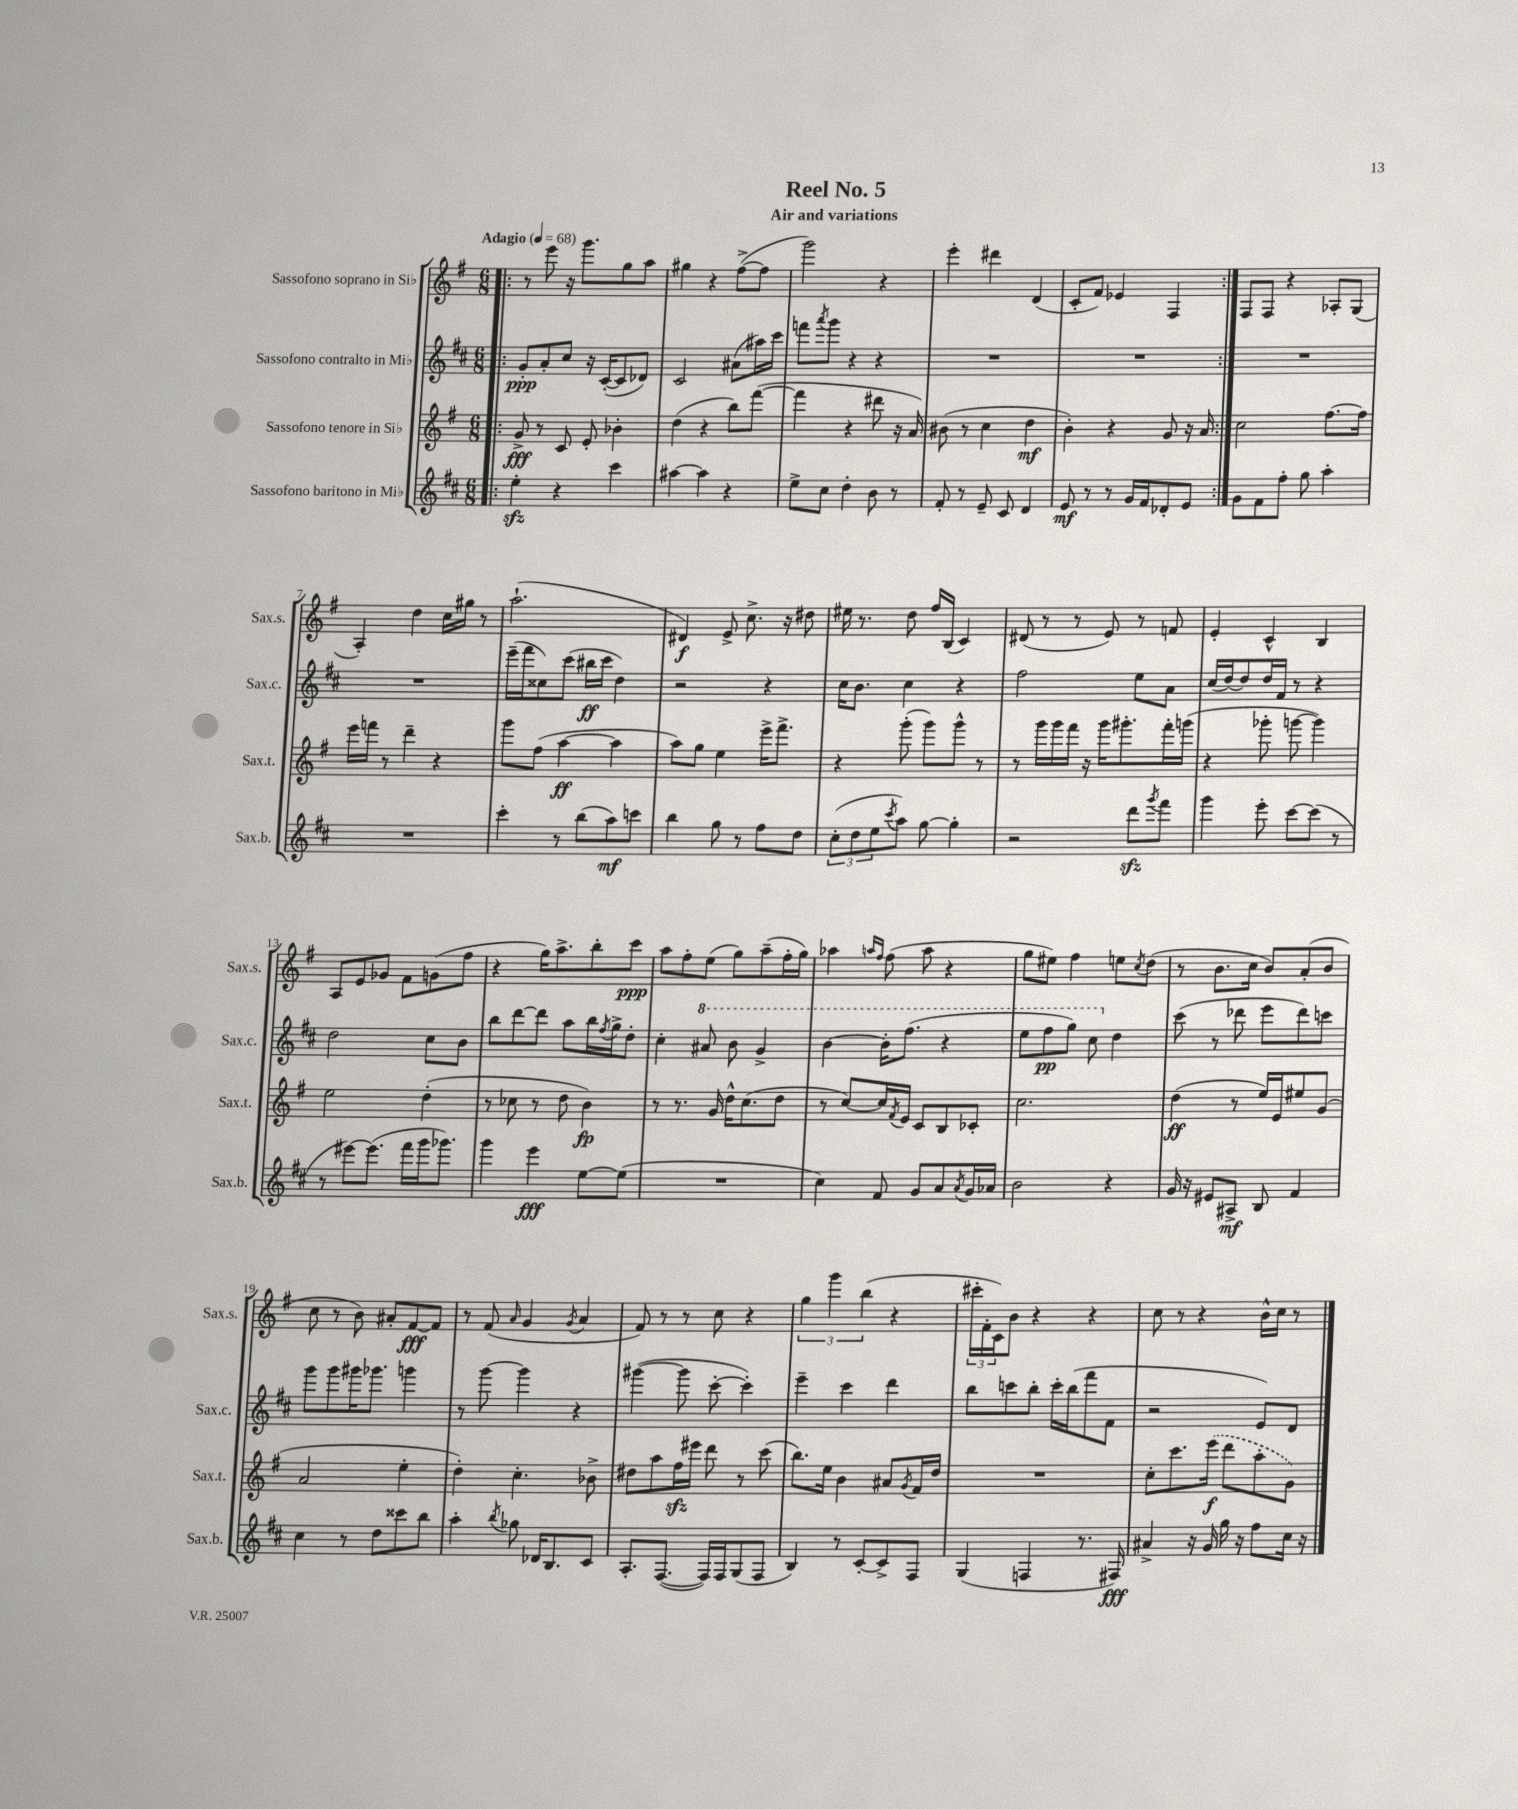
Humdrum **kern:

**kern	**dynam	**kern	**dynam	**kern	**dynam	**kern	**dynam
*part4	*part4	*part3	*part3	*part2	*part2	*part1	*part1
*staff4	*staff4	*staff3	*staff3	*staff2	*staff2	*staff1	*staff1
*I"Sassofono baritono in Mi♭	*	*I"Sassofono tenore in Si♭	*	*I"Sassofono contralto in Mi♭	*	*I"Sassofono soprano in Si♭	*
*I'Sax.b.	*	*I'Sax.t.	*	*I'Sax.c.	*	*I'Sax.s.	*
*clefG2	*	*clefG2	*	*clefG2	*	*clefG2	*
*k[f#c#]	*	*k[f#]	*	*k[f#c#]	*	*k[f#]	*
*M6/8	*	*M6/8	*	*M6/8	*	*M6/8	*
*MM68	*	*MM68	*	*MM68	*	*MM68	*
=1!|:	=1!|:	=1!|:	=1!|:	=1!|:	=1!|:	=1!|:	=1!|:
!	!	!	!	!	!	!LO:TX:a:B:t=Adagio	!
4eezz'\	.	8g^/	fff	8g'/L	ppp	8r	.
.	.	8r	.	8a'/	.	8eee\	.
4r	.	8c/	.	8cc#/J	.	16r	.
.	.	.	.	.	.	8.ggg\L	.
.	.	8e'/	.	16r	.	.	.
.	.	.	.	([16c#'/KL	.	.	.
4ccc#\	.	4b-X'\	.	8c#/]	.	8gg\	.
.	.	.	.	8d-X/J)	.	8aa\J	.
=2	=2	=2	=2	=2	=2	=2	=2
[4aa#X\	.	(4dd\	.	2c#/	.	4gg#X\	.
4aa#\]	.	4r	.	.	.	4r	.
4r	.	8bb\L)	.	(8a#X\L	.	([8ff#^\L	.
.	.	([8fff#\J	.	16aa#X\L)	.	8ff#\J]	.
.	.	.	.	16ccc#\JJ	.	.	.
=3	=3	=3	=3	=3	=3	=3	=3
8ee^\L	.	4fff#\]	.	8fffn\L	.	2ggg\)	.
.	.	.	.	8qaaa/	.	.	.
8cc#\J	.	.	.	8ggg\J	.	.	.
4dd'\	.	4r	.	4r	.	.	.
8b\	.	8ddd#X\	.	4r	.	4r	.
8r	.	16r	.	.	.	.	.
.	.	16a/)	.	.	.	.	.
=4	=4	=4	=4	=4	=4	=4	=4
8f#'/	.	(8b#X\	.	2.r	.	4eee'\	.
8r	.	8r	.	.	.	.	.
8e~/	.	4cc\	.	.	.	4ddd#X\	.
8c#/	.	.	.	.	.	.	.
4d/	.	4dd\	mf	.	.	(4d/	.
=5	=5	=5	=5	=5	=5	=5	=5
8e/	mf	4b'\)	.	2.r	.	8c'/L	.
8r	.	.	.	.	.	8f#/J)	.
8r	.	4r	.	.	.	4e-X/	.
16g/LL	.	.	.	.	.	.	.
16f#/J	.	.	.	.	.	.	.
8d-X'/	.	8g/	.	.	.	4F#/	.
8e/J	.	16r	.	.	.	.	.
.	.	16a/	.	.	.	.	.
=6:|!	=6:|!	=6:|!	=6:|!	=6:|!	=6:|!	=6:|!	=6:|!
8g\L	.	2cc\	.	2.r	.	8F#/L	.
8f#\	.	.	.	.	.	8F#/J	.
8ff#'\J	.	.	.	.	.	4r	.
8gg\	.	.	.	.	.	.	.
4aa'\	.	[8.ff#\L	.	.	.	8A-X'/L	.
.	.	.	.	.	.	(8G/J	.
.	.	16ff#\Jk]	.	.	.	.	.
!!LO:LB:g=z
=7	=7	=7	=7	=7	=7	=7	=7
2.r	.	16eee\LL	.	2.r	.	4A'/)	.
.	.	16fffn\JJ	.	.	.	.	.
.	.	8r	.	.	.	.	.
.	.	4ddd~\	.	.	.	4dd\	.
.	.	4r	.	.	.	16cc\LL	.
.	.	.	.	.	.	16gg#X\JJ	.
.	.	.	.	.	.	8r	.
=8	=8	=8	=8	=8	=8	=8	=8
4ccc#'\	.	8ggg\L	.	(16eee~\LL	.	(2.aa`\	.
.	.	.	.	16fff#\J	.	.	.
.	.	(8ff#\J	.	8cc##X\)	.	.	.
8r	.	[4aa\	ff	(8ccc#\J	.	.	.
(8bb\L	.	.	.	16bb#X\LL	ff	.	.
.	.	.	.	16ccc#\JJ	.	.	.
8aa\)	mf	4aa\]	.	4dd\)	.	.	.
8cccn\J	.	.	.	.	.	.	.
=9	=9	=9	=9	=9	=9	=9	=9
4bb\	.	8aa\L)	.	2r	.	4d#X/)	f
.	.	8gg\J	.	.	.	.	.
8gg\	.	4ee\	.	.	.	8e^/	.
8r	.	.	.	.	.	8.cc^\	.
8ff#\L	.	16eee^\KL	.	4r	.	.	.
.	.	8.fff#^\J	.	.	.	16r	.
8dd\J	.	.	.	.	.	8dd#X\	.
=10	=10	=10	=10	=10	=10	=10	=10
(12cc#'\L	.	4r	.	16cc#\KL	.	16ee#X\	.
.	.	.	.	8.b\J	.	8.r	.
12dd\	.	.	.	.	.	.	.
12ee\	.	.	.	.	.	.	.
8qccc#/	.	.	.	.	.	.	.
8aa\J)	.	(8ggg'\	.	4cc#\	.	8dd\	.
[8gg\	.	8ggg\L)	.	.	.	16ff#/LL	.
.	.	.	.	.	.	(16B/JJ	.
4gg'\]	.	8ggg^^\J	.	4r	.	4c/)	.
.	.	8r	.	.	.	.	.
=11	=11	=11	=11	=11	=11	=11	=11
2r	.	8r	.	2ff#\	.	(8d#X/	.
.	.	16ggg\LL	.	.	.	8r	.
.	.	16ggg\	.	.	.	.	.
.	.	16fff#\JJ	.	.	.	8r	.
.	.	16r	.	.	.	.	.
.	.	16ggg\KL	.	.	.	8e/)	.
.	.	8.ggg#X'\	.	.	.	.	.
8dddzz\L	.	.	.	8ee\L	.	8r	.
8qggg/	.	.	.	.	.	.	.
8fff#\J	.	16fff#'\L	.	8a\J	.	8fn/	.
.	.	(16gggn\JJ	.	.	.	.	.
=12	=12	=12	=12	=12	=12	=12	=12
4ggg\	.	4r	.	(16cc#/LL	.	4e'/	.
.	.	.	.	[16dd/J)	.	.	.
.	.	.	.	8dd/]	.	.	.
8eee'\	.	8ggg-X'\	.	16dd/L	.	4c^^/	.
.	.	.	.	16f#/JJ	.	.	.
[8ccc#\L	.	[8gggn\	.	8r	.	.	.
(8ccc#\J]	.	4ggg\])	.	4r	.	4B/	.
8r	.	.	.	.	.	.	.
!!LO:LB:g=z
=13	=13	=13	=13	=13	=13	=13	=13
8r	.	2ee\	.	2dd\	.	8A/L	.
[8eee#X\L)	.	.	.	.	.	8e/	.
(8.eee#\J]	.	.	.	.	.	8g-X/J	.
.	.	.	.	.	.	8f#\L	.
16fff#\LL	.	.	.	.	.	.	.
16ggg\J	.	(4dd'\	.	8cc#\L	.	(8gn\	.
8.ggg-X\J)	.	.	.	.	.	.	.
.	.	.	.	8b\J	.	8ff#\J	.
=14	=14	=14	=14	=14	=14	=14	=14
4ggg\	.	8r	.	8bb\L	.	4r	.
.	.	8cc-X\	.	[8ddd\	.	.	.
4eee\	fff	8r	.	8ddd\J]	.	16gg\KL)	.
.	.	.	.	.	.	8.aa^\	.
.	.	8dd\	.	8aa\L	.	.	.
[8ee\L	.	4b\)	fp	16bb\L	.	8bb'\	.
.	.	.	.	8qff#/	.	.	.
.	.	.	.	16gg^\J	.	.	.
(8ee\J]	.	.	.	8dd'\J	.	8ccc\J	ppp
=15	=15	=15	=15	=15	=15	=15	=15
2.r	.	8r	.	4cc#'\	.	8aa\L	.
.	.	8.r	.	.	.	8ff#'\	.
*	*	*	*	*8va	*	*	*
.	.	.	.	8aa#X/	.	(8ee\J	.
.	.	16g/	.	.	.	.	.
.	.	16dd^^\KL	.	8bb\	.	8gg\L)	.
.	.	(8.cc\	.	.	.	.	.
.	.	.	.	4gg^/	.	(8aa~\	.
.	.	8dd\J	.	.	.	16ff#'\L	.
.	.	.	.	.	.	16gg\JJ)	.
=16	=16	=16	=16	=16	=16	=16	=16
4cc#\)	.	8r	.	[4bb\	.	4aa-X\	.
.	.	[8cc/L)	.	.	.	.	.
.	.	.	.	.	.	16qqaan/LL	.
.	.	.	.	.	.	16qqff#/JJ	.
8f#/	.	16cc/L]	.	16bb'\KL]	.	(8ff#\	.
.	.	8qf#/	.	.	.	.	.
.	.	16e/JJ	.	(8.fff#\J	.	.	.
8g/L	.	8c/L	.	.	.	8aa\	.
8a/	.	8B/	.	4r	.	4r	.
8qa/	.	.	.	.	.	.	.
16g/L	.	8c-X'/J	.	.	.	.	.
16a-X/JJ	.	.	.	.	.	.	.
=17	=17	=17	=17	=17	=17	=17	=17
2b\	.	2.cc\	.	8eee\L	.	8gg\L	.
.	.	.	.	8fff#\	pp	8ee#X\J)	.
.	.	.	.	8ggg\J)	.	4ff#\	.
.	.	.	.	8ccc#\	.	.	.
*	*	*	*	*X8va	*	*	*
4r	.	.	.	4dd\	.	8een\L	.
.	.	.	.	.	.	8qcc/	.
.	.	.	.	.	.	(8dd\J	.
=18	=18	=18	=18	=18	=18	=18	=18
16g/	.	(4dd\	ff	(8ccc#\	.	8r	.
16r	.	.	.	.	.	.	.
8e#X/L	.	.	.	8r	.	8.b\L	.
8A#X^/J	mf	8r	.	8ddd-X\	.	.	.
.	.	.	.	.	.	16cc\Jk	.
8B/	.	16ee/LL)	.	8eee\L	.	8b/L)	.
.	.	16e/J	.	.	.	.	.
4f#/	.	8ee#X/	.	8ddd-\)	.	(8a'/	.
.	.	(8g/J	.	8cccn\J	.	8b/J	.
!!LO:LB:g=z
=19	=19	=19	=19	=19	=19	=19	=19
4cc#\	.	2a/	.	8ggg\L	.	8cc\	.
.	.	.	.	8ggg\	.	8r	.
8r	.	.	.	16ggg#X\K	.	8b\)	.
.	.	.	.	8.ggg-X\J	.	.	.
8dd\L	.	.	.	.	.	8a#X'/L	.
8ccc##X\	.	4ee'\	.	4gggn\	.	[8f#/	fff
8bb\J	.	.	.	.	.	8f#/J]	.
=20	=20	=20	=20	=20	=20	=20	=20
4aa'\	.	4dd'\)	.	8r	.	8r	.
.	.	.	.	[8ggg\	.	(8f#/	.
8qbb/	.	.	.	.	.	16qqa/	.
8gg-X\	.	4.cc'\	.	4ggg\]	.	4g/	.
16d-X/KL	.	.	.	.	.	.	.
8.B/	.	.	.	.	.	.	.
.	.	.	.	.	.	8qg/	.
.	.	.	.	4r	.	4a/	.
8c#/J	.	8b-X^\	.	.	.	.	.
=21	=21	=21	=21	=21	=21	=21	=21
8.A'/L	.	8dd#X\L	.	([4ggg#X\	.	8f#/)	.
.	.	8aa\	.	.	.	8r	.
([8.F#/J	.	.	.	.	.	.	.
.	.	16ff#zz\L	.	8ggg#\]	.	8r	.
.	.	16eee#X\JJ	.	.	.	.	.
16F#/LL])	.	8ddd\	.	[8ccc#'\	.	8cc\	.
16F#/J	.	.	.	.	.	.	.
(8G/	.	8r	.	4ccc#'\])	.	4r	.
8F#/J	.	(8ccc\	.	.	.	.	.
=22	=22	=22	=22	=22	=22	=22	=22
4B/)	.	8.bb\L)	.	4eee~\	.	6gg\	.
.	.	.	.	.	.	6ggg\	.
.	.	16ee\Jk	.	.	.	.	.
8r	.	4b\	.	4ccc#\	.	.	.
.	.	.	.	.	.	(6bb\	.
[8c#'/L	.	.	.	.	.	.	.
8c#^/]	.	8a#X/L	.	4ddd\	.	4r	.
.	.	8qg/	.	.	.	.	.
8F#/J	.	16f#/L	.	.	.	.	.
.	.	16dd/JJ	.	.	.	.	.
=23	=23	=23	=23	=23	=23	=23	=23
(4G/	.	2.r	.	8bb\L	.	24ccc#X'\LL	.
.	.	.	.	.	.	24f#'\	.
.	.	.	.	.	.	24c\J)	.
.	.	.	.	8cccn\	.	8b\J	.
4Fn/	.	.	.	8bb'\J	.	4r	.
.	.	.	.	16ccc'\LL	.	.	.
.	.	.	.	(16bb\J	.	.	.
8.r	.	.	.	8fff#\	.	4r	.
.	.	.	.	8f#\J	.	.	.
16F#X/)	fff	.	.	.	.	.	.
=24	=24	=24	=24	=24	=24	=24	=24
4a#X^/	.	8cc'\L	.	2r	.	8cc\	.
.	.	8.ccc\	.	.	.	8r	.
16r	.	.	.	.	.	4r	.
16g/	.	(16eee\Jk	f	.	.	.	.
16gg\	.	8ddd\L	.	.	.	.	.
16r	.	.	.	.	.	.	.
8ff#\L	.	8aa'\	.	8e/L)	.	16b^^\LL	.
.	.	.	.	.	.	16cc\JJ	.
16cc#\Jk	.	8g\J)	.	8d/J	.	8r	.
16r	.	.	.	.	.	.	.
==	==	==	==	==	==	==	==
*-	*-	*-	*-	*-	*-	*-	*-
